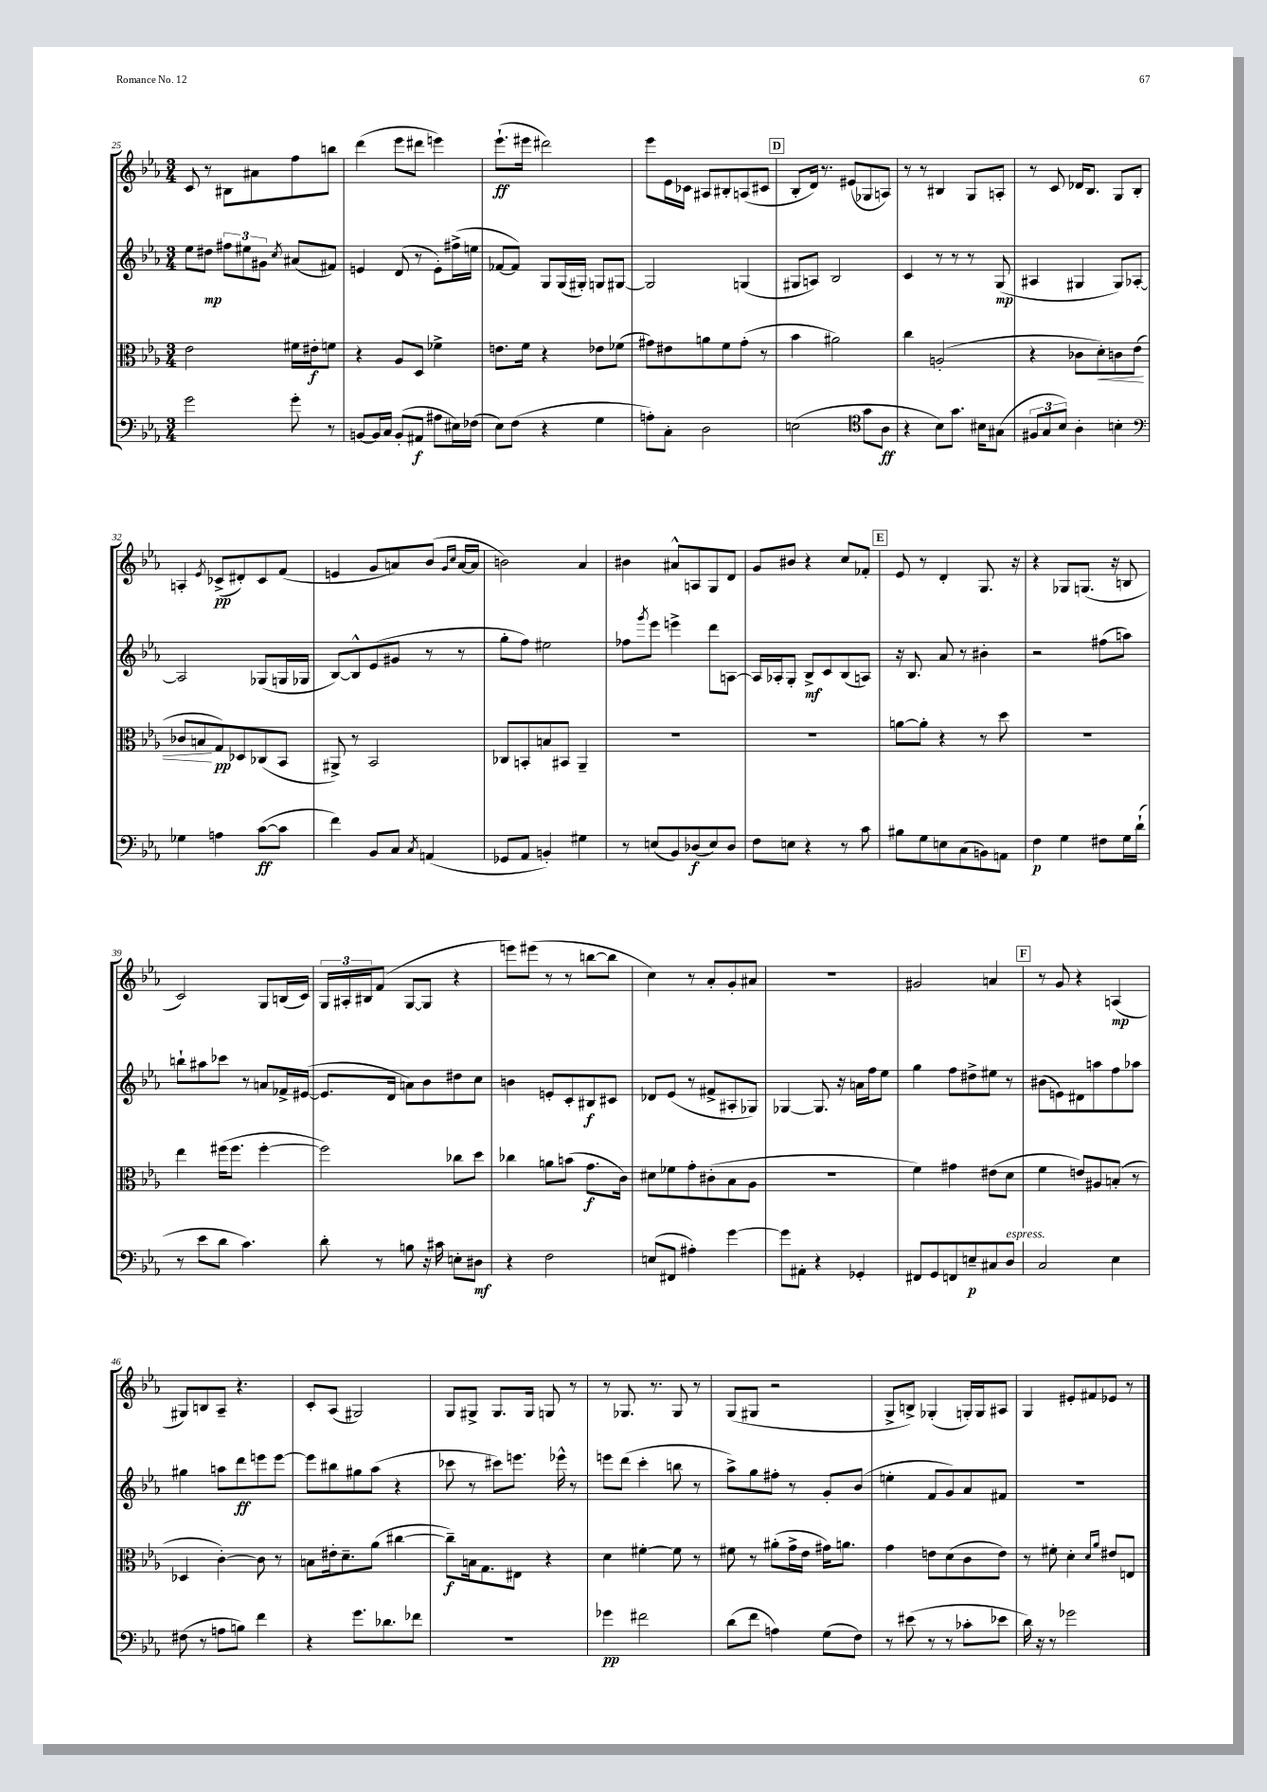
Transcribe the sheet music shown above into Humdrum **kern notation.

**kern	**dynam	**kern	**dynam	**kern	**dynam	**kern	**dynam
*part4	*part4	*part3	*part3	*part2	*part2	*part1	*part1
*staff4	*staff4	*staff3	*staff3	*staff2	*staff2	*staff1	*staff1
*clefF4	*	*clefC3	*	*clefG2	*	*clefG2	*
*k[b-e-a-]	*	*k[b-e-a-]	*	*k[b-e-a-]	*	*k[b-e-a-]	*
*M3/4	*	*M3/4	*	*M3/4	*	*M3/4	*
=25	=25	=25	=25	=25	=25	=25	=25
2g\	.	2e-\	.	8ee-\L	.	8c/	.
.	.	.	.	8dd#X\J	mp	8r	.
.	.	.	.	12ff#X\L	.	8B#X\L	.
.	.	.	.	12ee#X\	.	.	.
.	.	.	.	.	.	8a#X\	.
.	.	.	.	12g#X\J	.	.	.
.	.	.	.	8qcc/	.	.	.
8g'\	.	16f#X\LL	.	(8a#X/L	.	8ff\	.
.	.	16e#X'\J	f	.	.	.	.
8r	.	8fn\J	.	8f#X/J)	.	8bbn\J	.
=26	=26	=26	=26	=26	=26	=26	=26
[8BBn/L	.	4r	.	4en/	.	(4ddd\	.
16BB/L]	.	.	.	.	.	.	.
16C/JJ	.	.	.	.	.	.	.
(8BB'/L	.	8A-/L	.	(8d/	.	8eee-\L	.
8AA#X/J	f	8D/J	.	8r	.	8ddd#X\J	.
8A#X\L	.	4f-X^\	.	8e'\L)	.	4eeen\)	.
16E#X\L)	.	.	.	(16ff#X^\L	.	.	.
(16F-X\JJ	.	.	.	16een\JJ	.	.	.
=27	=27	=27	=27	=27	=27	=27	=27
8E-\L)	.	8.en\L	.	[8f-X/L	.	(8.eee-`\L	ff
(8F\J	.	.	.	8f-/J])	.	.	.
.	.	16f\Jk	.	.	.	16eee#X\Jk	.
4r	.	4r	.	8G/L	.	2ddd#X\)	.
.	.	.	.	(16G/L	.	.	.
.	.	.	.	16G#X'/JJ)	.	.	.
4G\	.	8e-X\L	.	8Gn/L	.	.	.
.	.	(8f-X\J	.	[8G#X/J	.	.	.
=28	=28	=28	=28	=28	=28	=28	=28
8An'\L)	.	8g#X\L)	.	2G#/]	.	8eee-\L	.
8C'\J	.	8e#X\	.	.	.	16e-\L	.
.	.	.	.	.	.	16c-X\JJ	.
2D\	.	8an\	.	.	.	8A#X/L	.
.	.	8f\	.	.	.	8B#X'/	.
.	.	(8g#'\J	.	(4Gn/	.	(8An/	.
.	.	8r	.	.	.	8c#X/J	.
!!LO:REH:place=s1:t=D
=29	=29	=29	=29	=29	=29	=29	=29
(2En\	.	4b-\	.	8G#X/L	.	8B-'/L	.
.	.	.	.	8An/J)	.	16d/Jk)	.
.	.	.	.	.	.	8.r	.
.	.	2a#X\)	.	2B-/	.	.	.
.	.	.	.	.	.	(8e#X/L	.
*clefC4	*	*	*	*	*	*	*
8g\L	.	.	.	.	.	8G-X/	.
8A-\J	ff	.	.	.	.	8An/J)	.
=30	=30	=30	=30	=30	=30	=30	=30
4r	.	4cc\	.	4c/	.	8r	.
.	.	.	.	.	.	8r	.
8B-\L)	.	(2An'/	.	8r	.	4B#X/	.
8.g\J	.	.	.	8r	.	.	.
.	.	.	.	8r	.	8G/L	.
16B#X\KL	.	.	.	.	.	.	.
(8G#X\J	.	.	.	(8G/	mp	8An'/J	.
=31	=31	=31	=31	=31	=31	=31	=31
12F#X/L	.	4r	.	4A#X/	.	8r	.
12G/	.	.	.	.	.	.	.
.	.	.	.	.	.	8c/	.
12B-/J)	.	.	.	.	.	.	.
4A-'\	.	8c-X\L	.	4G#X/	.	16d-X/KL	.
.	.	.	.	.	.	8.B-/J	.
!	!	!	!LO:HP:b	!	!	!	!
.	.	8d'\)	<	.	.	.	.
4Bn'\	.	8cn\	.	8G#/L)	.	8G/L	.
.	.	(8e-\J	.	[8A-X'/J	.	8B-'/J	.
!!LO:LB:g=z
=32	=32	=32	=32	=32	=32	=32	=32
*clefF4	*	*	*	*	*	*	*
4G-X\	.	8c-X/L	.	2A-/]	.	4An'/	.
.	.	8Bn/	.	.	.	.	.
.	.	.	.	.	.	8qe-/	.
4An\	.	8G/)	[ pp	.	.	(8c-X^/L	pp
.	.	8D-X/	.	.	.	8d#X'/)	.
([8c\L	ff	(8C-X/	.	(8G-X/L	.	8c-/	.
8c\J]	.	8BB-/J	.	16Gn/L	.	(8f/J	.
.	.	.	.	16G-X/JJ	.	.	.
=33	=33	=33	=33	=33	=33	=33	=33
4f\)	.	8AA#X^/)	.	[8B-/L)	.	4en/	.
.	.	8r	.	8B-^^/]	.	.	.
8BB-/L	.	2BB-/	.	(8e-/	.	8g/L	.
8C/J	.	.	.	8g#X/J	.	8an/)	.
8qC/	.	.	.	.	.	.	.
(4AAn/	.	.	.	8r	.	(8b-/J	.
.	.	.	.	.	.	16qqg/LL	.
.	.	.	.	.	.	16qqcc/JJ	.
.	.	.	.	8r	.	[16a/LL	.
.	.	.	.	.	.	16a/JJ]	.
=34	=34	=34	=34	=34	=34	=34	=34
8GG-X/L	.	8C-X/L	.	8gg'\L	.	2bn\)	.
8AA-/J	.	8BBn'/	.	8ff\J)	.	.	.
4BBn'/)	.	8Bn/	.	2ee#X\	.	.	.
.	.	8BB#X/J	.	.	.	.	.
4G#X\	.	4AA-~/	.	.	.	4a-/	.
=35	=35	=35	=35	=35	=35	=35	=35
8r	.	2.r	.	8ff-X\L	.	4b#X\	.
.	.	.	.	8qggg/	.	.	.
(8En/L	.	.	.	8eee-\J	.	.	.
8BB-/)	.	.	.	4eeen^\	.	8a#X^^/L	.
(8D-X/	f	.	.	.	.	8An/	.
8E/)	.	.	.	8ddd\L	.	8G/	.
8D-/J	.	.	.	[8An\J	.	8d/J	.
=36	=36	=36	=36	=36	=36	=36	=36
8F\L	.	2.r	.	16A/LL]	.	8g/L	.
.	.	.	.	16A-X'/J	.	.	.
8En\J	.	.	.	8G'/J	.	8b#X/J	.
4r	.	.	.	8B-^/L	mf	4r	.
.	.	.	.	8c/	.	.	.
8r	.	.	.	(8B-/	.	8cc/L	.
8c\	.	.	.	8An/J)	.	8f-X'/J	.
!!LO:REH:place=s1:t=E
=37	=37	=37	=37	=37	=37	=37	=37
8B#X\L	.	[8an\L	.	16r	.	8e-/	.
.	.	.	.	8.B-/	.	.	.
8G\	.	8a'\J]	.	.	.	8r	.
8En\	.	4r	.	8a-/	.	4d'/	.
(8C\	.	.	.	8r	.	.	.
8BBn\)	.	8r	.	4b#X'\	.	8.G/	.
8AAn\J	.	8dd\	.	.	.	.	.
.	.	.	.	.	.	16r	.
=38	=38	=38	=38	=38	=38	=38	=38
4F\	p	2.r	.	2r	.	4r	.
4G\	.	.	.	.	.	8G-X/L	.
.	.	.	.	.	.	(8.Gn/J	.
8F#X\L	.	.	.	(8ff#X\L	.	.	.
.	.	.	.	.	.	16r	.
16G\L	.	.	.	8aan\J)	.	8Bn/	.
(16d`\JJ	.	.	.	.	.	.	.
!!LO:LB:g=z
=39	=39	=39	=39	=39	=39	=39	=39
8r	.	4ee-\	.	8bbn`\L	.	2c/)	.
8e-\L	.	.	.	8aa#X\	.	.	.
8d\J	.	(16ff#X\KL	.	8ccc-X\J	.	.	.
.	.	8.ff#\J	.	.	.	.	.
4.c\)	.	.	.	8r	.	.	.
.	.	[4ff#'\	.	8an/L	.	8G/L	.
.	.	.	.	16f-X^/L	.	(16Bn/L	.
.	.	.	.	([16e#X/JJ	.	16c/JJ)	.
=40	=40	=40	=40	=40	=40	=40	=40
8d'\	.	2ff#\])	.	8.e#/L]	.	24G/LL	.
.	.	.	.	.	.	24A#X'/	.
.	.	.	.	.	.	24B#X/J	.
8r	.	.	.	.	.	(8f/J	.
.	.	.	.	16d/Jk	.	.	.
8Bn\	.	.	.	8an\L)	.	[8G/L	.
16r	.	.	.	8b-\	.	8G/J]	.
16c#X\	.	.	.	.	.	.	.
8En'\L	.	8cc-X\L	.	8dd#X\	.	4r	.
8D#X\J	mf	8dd\J	.	8cc\J	.	.	.
=41	=41	=41	=41	=41	=41	=41	=41
4r	.	4cc-X\	.	4bn\	.	8eeen\L)	.
.	.	.	.	.	.	(8eee#X\J	.
2F\	.	8an\L	.	8en'/L	.	8r	.
.	.	(8bn\J	.	8c'/	.	8r	.
.	.	8.g\L	f	8B#X/	f	[8bbn\L	.
.	.	.	.	8c#X/J	.	8bb\J]	.
.	.	16c\Jk)	.	.	.	.	.
=42	=42	=42	=42	=42	=42	=42	=42
(8En/L	.	8d#X\L	.	8d-X/L	.	4cc\)	.
8FF#X/J	.	8f-X\	.	(8e-/J	.	.	.
4A#X'\)	.	8g'\	.	8r	.	8r	.
.	.	(8c#X'\	.	8f#X^/L	.	8a-'/L	.
[4g\	.	8B-\	.	8A#X'/	.	8g'/	.
.	.	8A-\J	.	8G-X/J)	.	8a#X/J	.
=43	=43	=43	=43	=43	=43	=43	=43
8g\L]	.	2.r	.	[4G-X/	.	2.r	.
8AA#X'\J	.	.	.	.	.	.	.
4r	.	.	.	8.G-/]	.	.	.
.	.	.	.	16r	.	.	.
4GG-X'/	.	.	.	16an\LL	.	.	.
.	.	.	.	16ff\J	.	.	.
.	.	.	.	8ee-\J	.	.	.
=44	=44	=44	=44	=44	=44	=44	=44
8FF#X/L	.	4f\)	.	4gg\	.	2g#X/	.
8GG/	.	.	.	.	.	.	.
8FFn/	.	4g#X\	.	8ff\L	.	.	.
8En~/	p	.	.	8dd#X^\	.	.	.
8C#X/	.	(8e#X\L	.	8ee#X\J	.	4an/	.
!LO:TX:a:i:t=espress.	!	!	!	!	!	!	!
8D/J	.	8d\J	.	8r	.	.	.
!!LO:REH:place=s1:t=F
=45	=45	=45	=45	=45	=45	=45	=45
2C/	.	4f\	.	(8b#X\L	.	8r	.
.	.	.	.	8en\)	.	8g/	.
.	.	8en/L)	.	8d#X\	.	4r	.
.	.	8A#X/	.	8aan\	.	.	.
4E-\	.	(8Bn'/J	.	8ff\	.	(4An/	mp
.	.	8r	.	8aa-X\J	.	.	.
!!LO:LB:g=z
=46	=46	=46	=46	=46	=46	=46	=46
(8F#X\	.	4D-X/	.	4gg#X\	.	8G#X/L)	.
8r	.	.	.	.	.	8Bn/	.
8An\L	.	[4c'\)	.	8aan\L	.	8A-~/J	.
8Bn\J)	.	.	.	8ddd\	ff	4.r	.
4f\	.	8c\]	.	8eeen\	.	.	.
.	.	8r	.	[8eee\J	.	.	.
=47	=47	=47	=47	=47	=47	=47	=47
4r	.	8Bn\L	.	8eee\L]	.	8c'/L	.
.	.	16e#X'\k	.	8bb#X\	.	(8A-/J	.
.	.	8.d~\	.	.	.	.	.
8.g\L	.	.	.	8gg#X\	.	2G#X/)	.
.	.	(8a-\J	.	(8aa-\J	.	.	.
8.d-X\	.	.	.	.	.	.	.
.	.	[4cc#X\	.	4r	.	.	.
8f-X\J	.	.	.	.	.	.	.
=48	=48	=48	=48	=48	=48	=48	=48
2.r	.	8cc#~\L])	f	8ccc-X\	.	8G/L	.
.	.	16Bn\k	.	8r	.	8G#X^/J	.
.	.	8.G\	.	.	.	.	.
.	.	.	.	8ccc#X\L)	.	8.G#/L	.
.	.	8E#X\J	.	8.eeen\J	.	.	.
.	.	.	.	.	.	16G#/Jk	.
.	.	4r	.	.	.	8Gn/	.
.	.	.	.	16eee-X^^\	.	.	.
.	.	.	.	8r	.	8r	.
=49	=49	=49	=49	=49	=49	=49	=49
4g-X\	pp	4d\	.	8eeen\L	.	8r	.
.	.	.	.	(8ddd\J	.	8.G-X/	.
2f#X\	.	[4f#X'\	.	4ccc'\	.	.	.
.	.	.	.	.	.	8.r	.
.	.	8f#\]	.	8bbn\	.	8G-/	.
.	.	8r	.	8r	.	8r	.
=50	=50	=50	=50	=50	=50	=50	=50
(8d\L	.	8f#X\	.	8aa-^\L)	.	(8G/L	.
8f\J	.	8r	.	8gg\	.	8G#X/J	.
4An\)	.	(8a#X'\L	.	8ff#X'\J	.	2r	.
.	.	16g^\L	.	8r	.	.	.
.	.	16e-\JJ	.	.	.	.	.
(8G\L	.	16g#X\KL)	.	8g'/L	.	.	.
.	.	8.an\J	.	.	.	.	.
8F\J)	.	.	.	(8b-/J	.	.	.
=51	=51	=51	=51	=51	=51	=51	=51
8r	.	4g\	.	4een'\	.	8G^/L	.
(8e#X\	.	.	.	.	.	8Bn^/J)	.
8r	.	8en\L	.	8f/L	.	(4G-X'/	.
8r	.	(8d\	.	8g/)	.	.	.
8c-X'\L	.	8c\	.	8a-/	.	16Gn'/LL)	.
.	.	.	.	.	.	16G/J	.
8e-X\J	.	8e\J)	.	8f#X/J	.	8A#X/J	.
=52	=52	=52	=52	=52	=52	=52	=52
16d\)	.	8r	.	2.r	.	4G/	.
16r	.	.	.	.	.	.	.
8r	.	8f#X'\	.	.	.	.	.
2g-X\	.	4d'\	.	.	.	8e#X'/L	.
.	.	.	.	.	.	8f#X/	.
.	.	16qqd/LL	.	.	.	.	.
.	.	16qqa-/JJ	.	.	.	.	.
.	.	8e#X/L	.	.	.	8e-X/J	.
.	.	8En/J	.	.	.	8r	.
==	==	==	==	==	==	==	==
*-	*-	*-	*-	*-	*-	*-	*-
